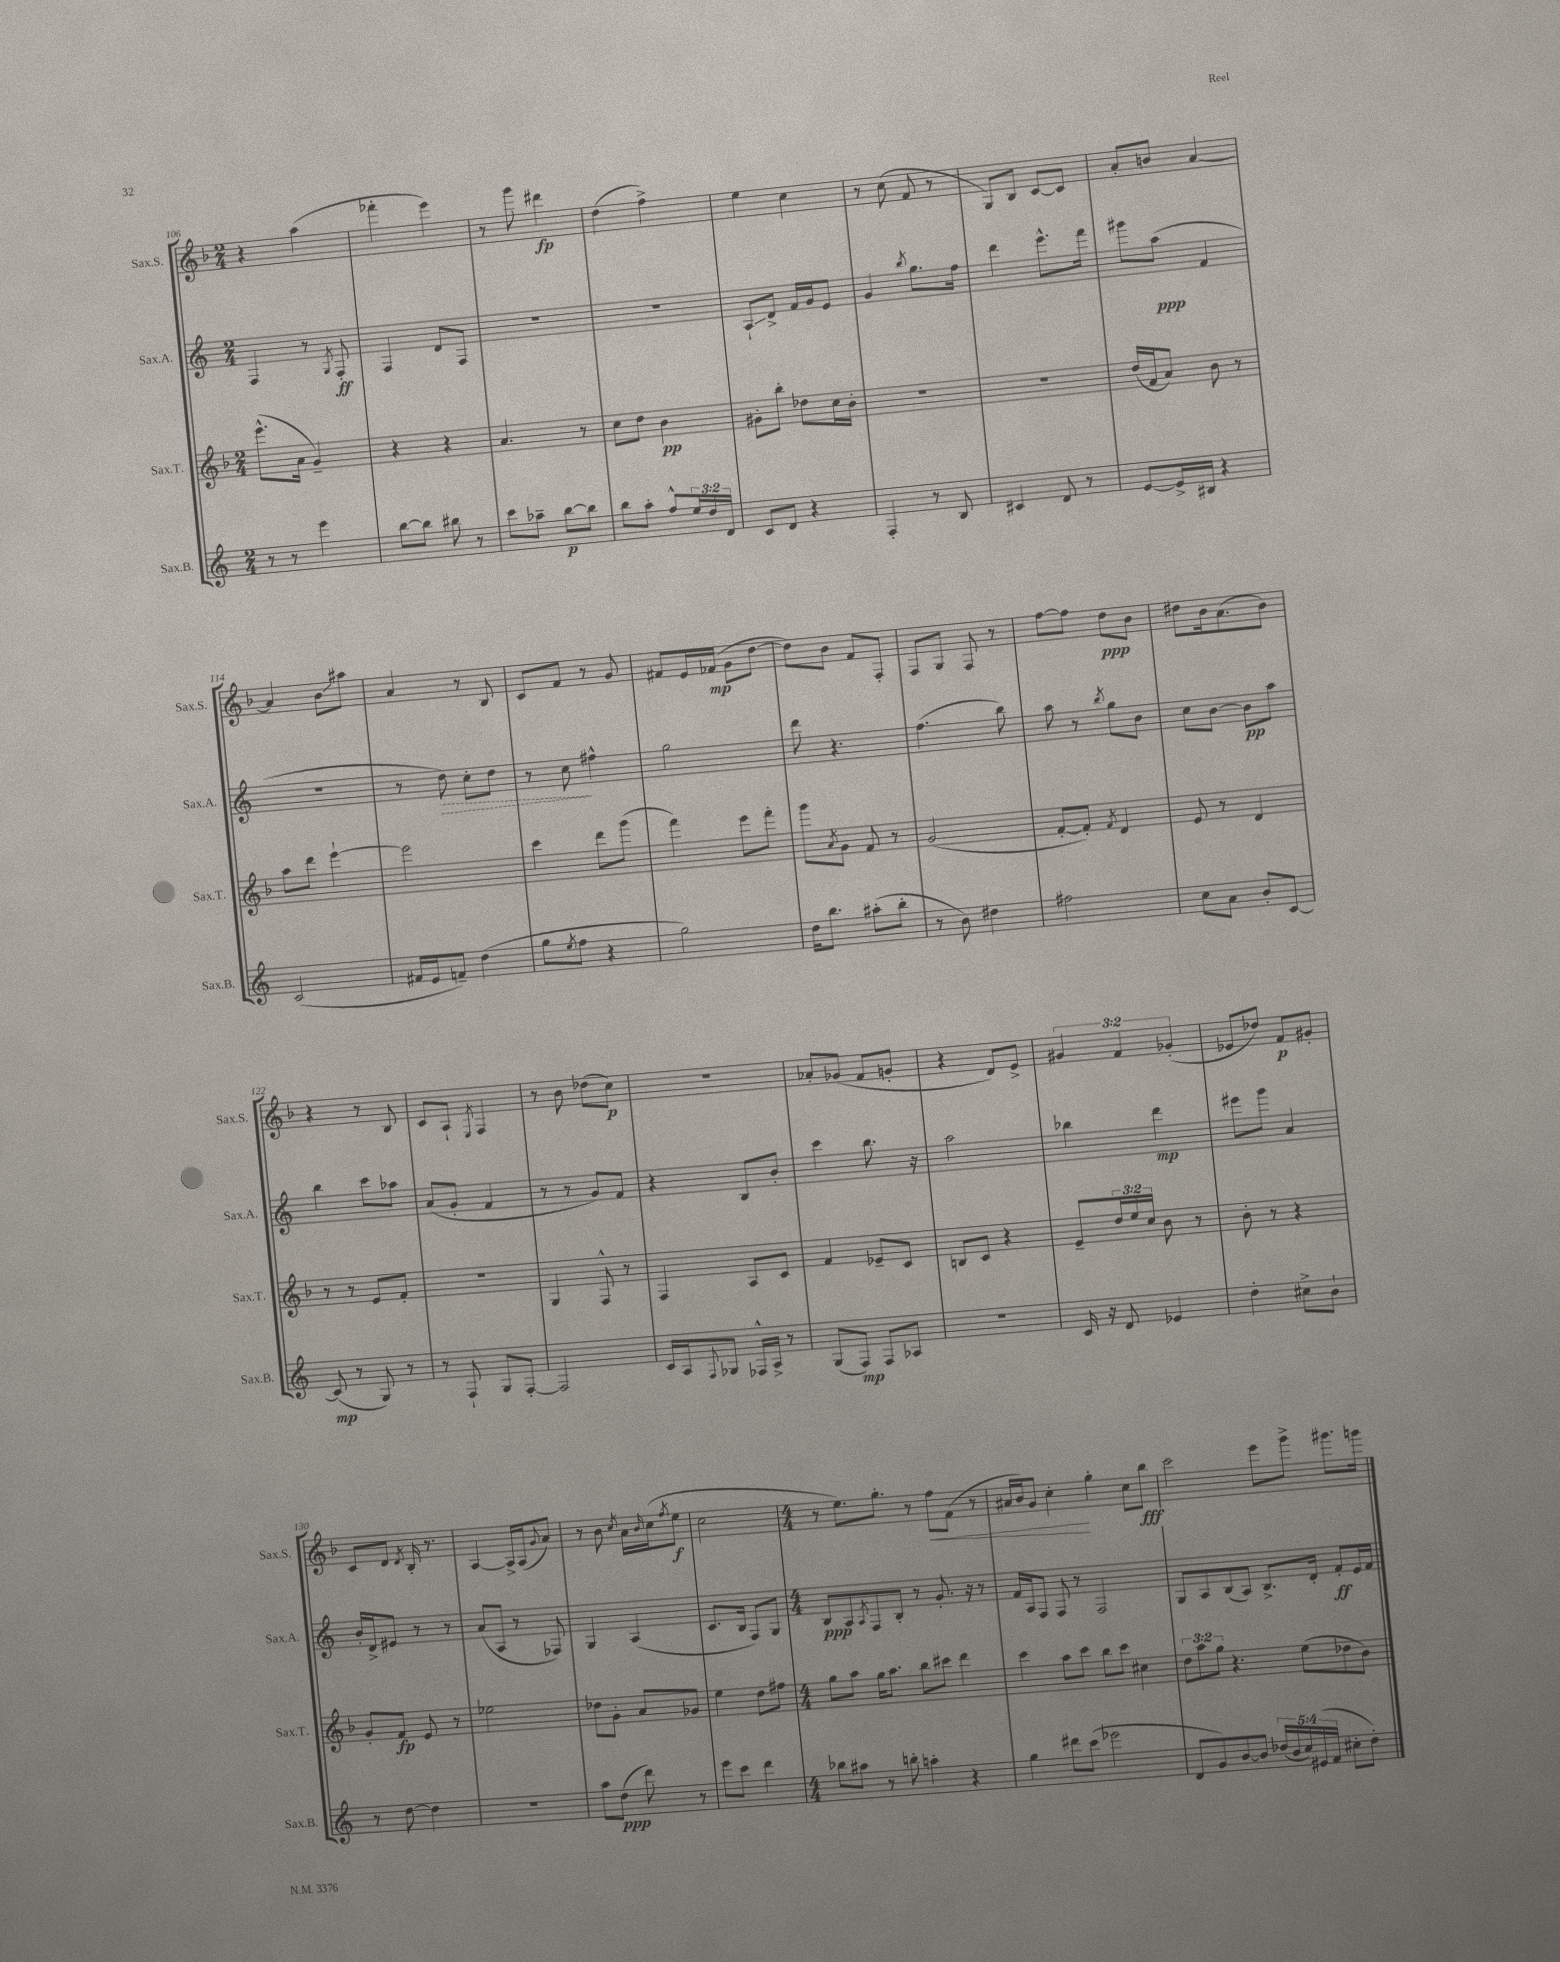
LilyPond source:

<<
\new StaffGroup <<
\new Staff = "s0" \with { instrumentName = "Sax.S." shortInstrumentName = "Sax.S." } {
    \clef treble \key f \major \numericTimeSignature \time 2/4 \override Staff.TupletNumber.text = #tuplet-number::calc-fraction-text
    r4 a''4( |
    fes'''4-. e'''4) |
    r8 g'''8 dis'''4\fp |
    d''4( f''4->) |
    e''4 c''4 |
    r8 c''8( f'8 r8 |
    g8) bes8 c'8~ c'8 |
    a'8-. b'8 a'4~ |
    a'4 bes'8\glissando ais''8 |
    a'4 r8 bes8 |
    c'8 f'8 r8 g'8 |
    fis'8 e'16 fes'16\mp( g'8 d''8~ |
    d''8) bes'8 f'8 f8-. |
    f8 g8 f8 r8 |
    f''8~ f''8 d''8\ppp bes'8 |
    dis''8 bes'16 a'8.( bes'8) |
    r4 r8 bes8 |
    c'8 a8-! \acciaccatura { e8 } f4 |
    r8 bes'8 des''8( c''8\p) |
    r2 |
    aes'8-. ges'8( f'8 g'8-. |
    r4 d'8) e'8-> |
    \tuplet 3/2 { gis'4 f'4 ges'4-.( } |
    ees'8 des''8) f'8\p gis'8-. |
    c'8 d'8 \acciaccatura { d'8 } bes16-. r8. |
    a4~ a16-> a16( \appoggiatura { g'8 } a'8) |
    r8 bes'8 \acciaccatura { c''8 } a'16 \grace { bes'16 } c''16( \acciaccatura { f''8 } e''8\f |
    c''2 |
    \numericTimeSignature \time 4/4 r8 e''8.) g''8.-. r8 f''8\< f'8( r8 |
    ais'16 bes'16) g'8 c''4-.\! g''4-. c''8 bes''8\fff |
    c'''2 e'''8 g'''8-> gis'''8. g'''16 \bar "|." |
}
\new Staff = "s1" \with { instrumentName = "Sax.A." shortInstrumentName = "Sax.A." } {
    \clef treble \key c \major \numericTimeSignature \time 2/4
    f4 r8 \acciaccatura { g8 } f8-.\ff |
    f4 d'8 f8 |
    R2 |
    R2 |
    a8-!\glissando d'8-> f'16 g'16 e'8 |
    g'4 \acciaccatura { b''8 } g''8. f''16 |
    d'''4 e'''8.-^ f'''16 |
    gis'''8 a''8\ppp( f'4 |
    r2 |
    r8 \once \override Hairpin.style = #'dashed-line d''8\>) c''8-. d''8 |
    r8 c''8\! fis''4-^ |
    g''2 |
    d'''8 r4. |
    f''4.( b''8) |
    a''8 r8 \acciaccatura { b''8 } g''8 b'8 |
    c''8 b'8~ b'8\pp a''8 |
    b''4 c'''8 aes''8 |
    a'8( g'8-. f'4 |
    r8 r8 g'8) f'8 |
    r4 b8 b'8-. |
    c'''4 b''8. r16 |
    a''2 |
    bes''4 d'''4\mp |
    eis'''8 g'''8 a'4 |
    b'16-. d'16-> eis'8 r8 r8 |
    a'8( a8 r8 fes8) |
    g4 a4( |
    c'8. b16 f8) g8 |
    \numericTimeSignature \time 4/4 b8\ppp a8 \acciaccatura { a8 } f8 b8-. r8 g'8.-. r16 r8 |
    f'16 a16 f8 f8 r8 f2 |
    g8 a8 b8( a8) b8.-> d'16-. f'8-.\ff e'16 f'16 \bar "|." |
}
\new Staff = "s2" \with { instrumentName = "Sax.T." shortInstrumentName = "Sax.T." } {
    \clef treble \key f \major \numericTimeSignature \time 2/4 \override Staff.TupletNumber.text = #tuplet-number::calc-fraction-text
    e'''8.-^( a'16 g'4--) |
    r4 r4 |
    a'4. r8 |
    c''8 d''8 bes'4\pp |
    gis'8-. bes''8-. des''8 c''16 bes'16-. |
    R2 |
    R2 |
    d''16( f'16 a'8) bes'8 r8 |
    a''8 d'''8 e'''4~-! |
    e'''2 |
    c'''4 d'''8 g'''8( |
    f'''4) e'''8 f'''8-. |
    g'''8 \acciaccatura { a'8 } g'8 f'8 r8 |
    g'2( |
    f'8~-. f'8-.) \acciaccatura { f'8 } d'4 |
    e'8 r8 d'4 |
    r8 r8 e'8 f'8-. |
    r2 |
    g4 f8-^ r8 |
    f4 a8 c'8 |
    f'4 ees'8-- c'8 |
    b8 c'8 r4 |
    e'8-- \tuplet 3/2 { d''16 e''16 c''16 } bes'8 r8 |
    bes'8-. r8 r4 |
    g'8-. f'8\fp e'8 r8 |
    ees''2 |
    des''8 g'8-. a'8 ges'8 |
    e''4 d''8 fis''8 |
    \numericTimeSignature \time 4/4 g''8 a''8 g''16 a''8. bes''8 cis'''8 d'''4 |
    c'''4 a''8 c'''8 bes''8 c'''8 cis''4 |
    \tuplet 3/2 { d''8 a''8 g''8 } r4. e''8( des''8 bes'8) \bar "|." |
}
\new Staff = "s3" \with { instrumentName = "Sax.B." shortInstrumentName = "Sax.B." } {
    \clef treble \key c \major \numericTimeSignature \time 2/4 \override Staff.TupletNumber.text = #tuplet-number::calc-fraction-text
    r8 r8 e'''4 |
    b''8~ b''8 bis''8 r8 |
    c'''8 aes''8-- b''8~\p b''8 |
    b''8 a''8-. f''8-^ \tuplet 3/2 { e''16 d''16 d'16 } |
    c'8 d'8 r4 |
    f4-. r8 b8 |
    cis'4 d'8 r8 |
    e'8~ e'16-> bis16 r4 |
    c'2( |
    fis'16 e'16 f'8--) d''4( |
    g''8 \acciaccatura { e''8 } f''8 r4 |
    g''2) |
    d''16 b''8. ais''8-.( b''8-. |
    r8 b'8) dis''4 |
    fis''2 |
    c''8 a'8 b'8-. c'8~ |
    c'8\mp( r8 g8) r8 |
    r8 f8-! g8 f8~-. |
    f2 |
    c'16 a16 \appoggiatura { f8 } ges8 fes16-^ a16-> r8 |
    g8( f8\mp) f8 aes8 |
    R2 |
    c'16 r16 d'8 ees'4 |
    d''4-. cis''8-> b'8-! |
    r8 d''8~ d''4 |
    r2 |
    a''8 d''8\ppp( d'''8) r8 |
    e'''8 c'''8 d'''4 |
    \numericTimeSignature \time 4/4 bes''8 ais''8 r8 b''8-. a''4-. r4 |
    g''4 dis'''8 c'''8( ees'''2 |
    d'8 g'8) b'8~ b'8 \tuplet 5/4 { des''16( b'16 c''16) eis'16( f'16 } cis''8-. des''8-.) \bar "|." |
}
>>
>>
\layout { \context { \Score currentBarNumber = #106 } }
